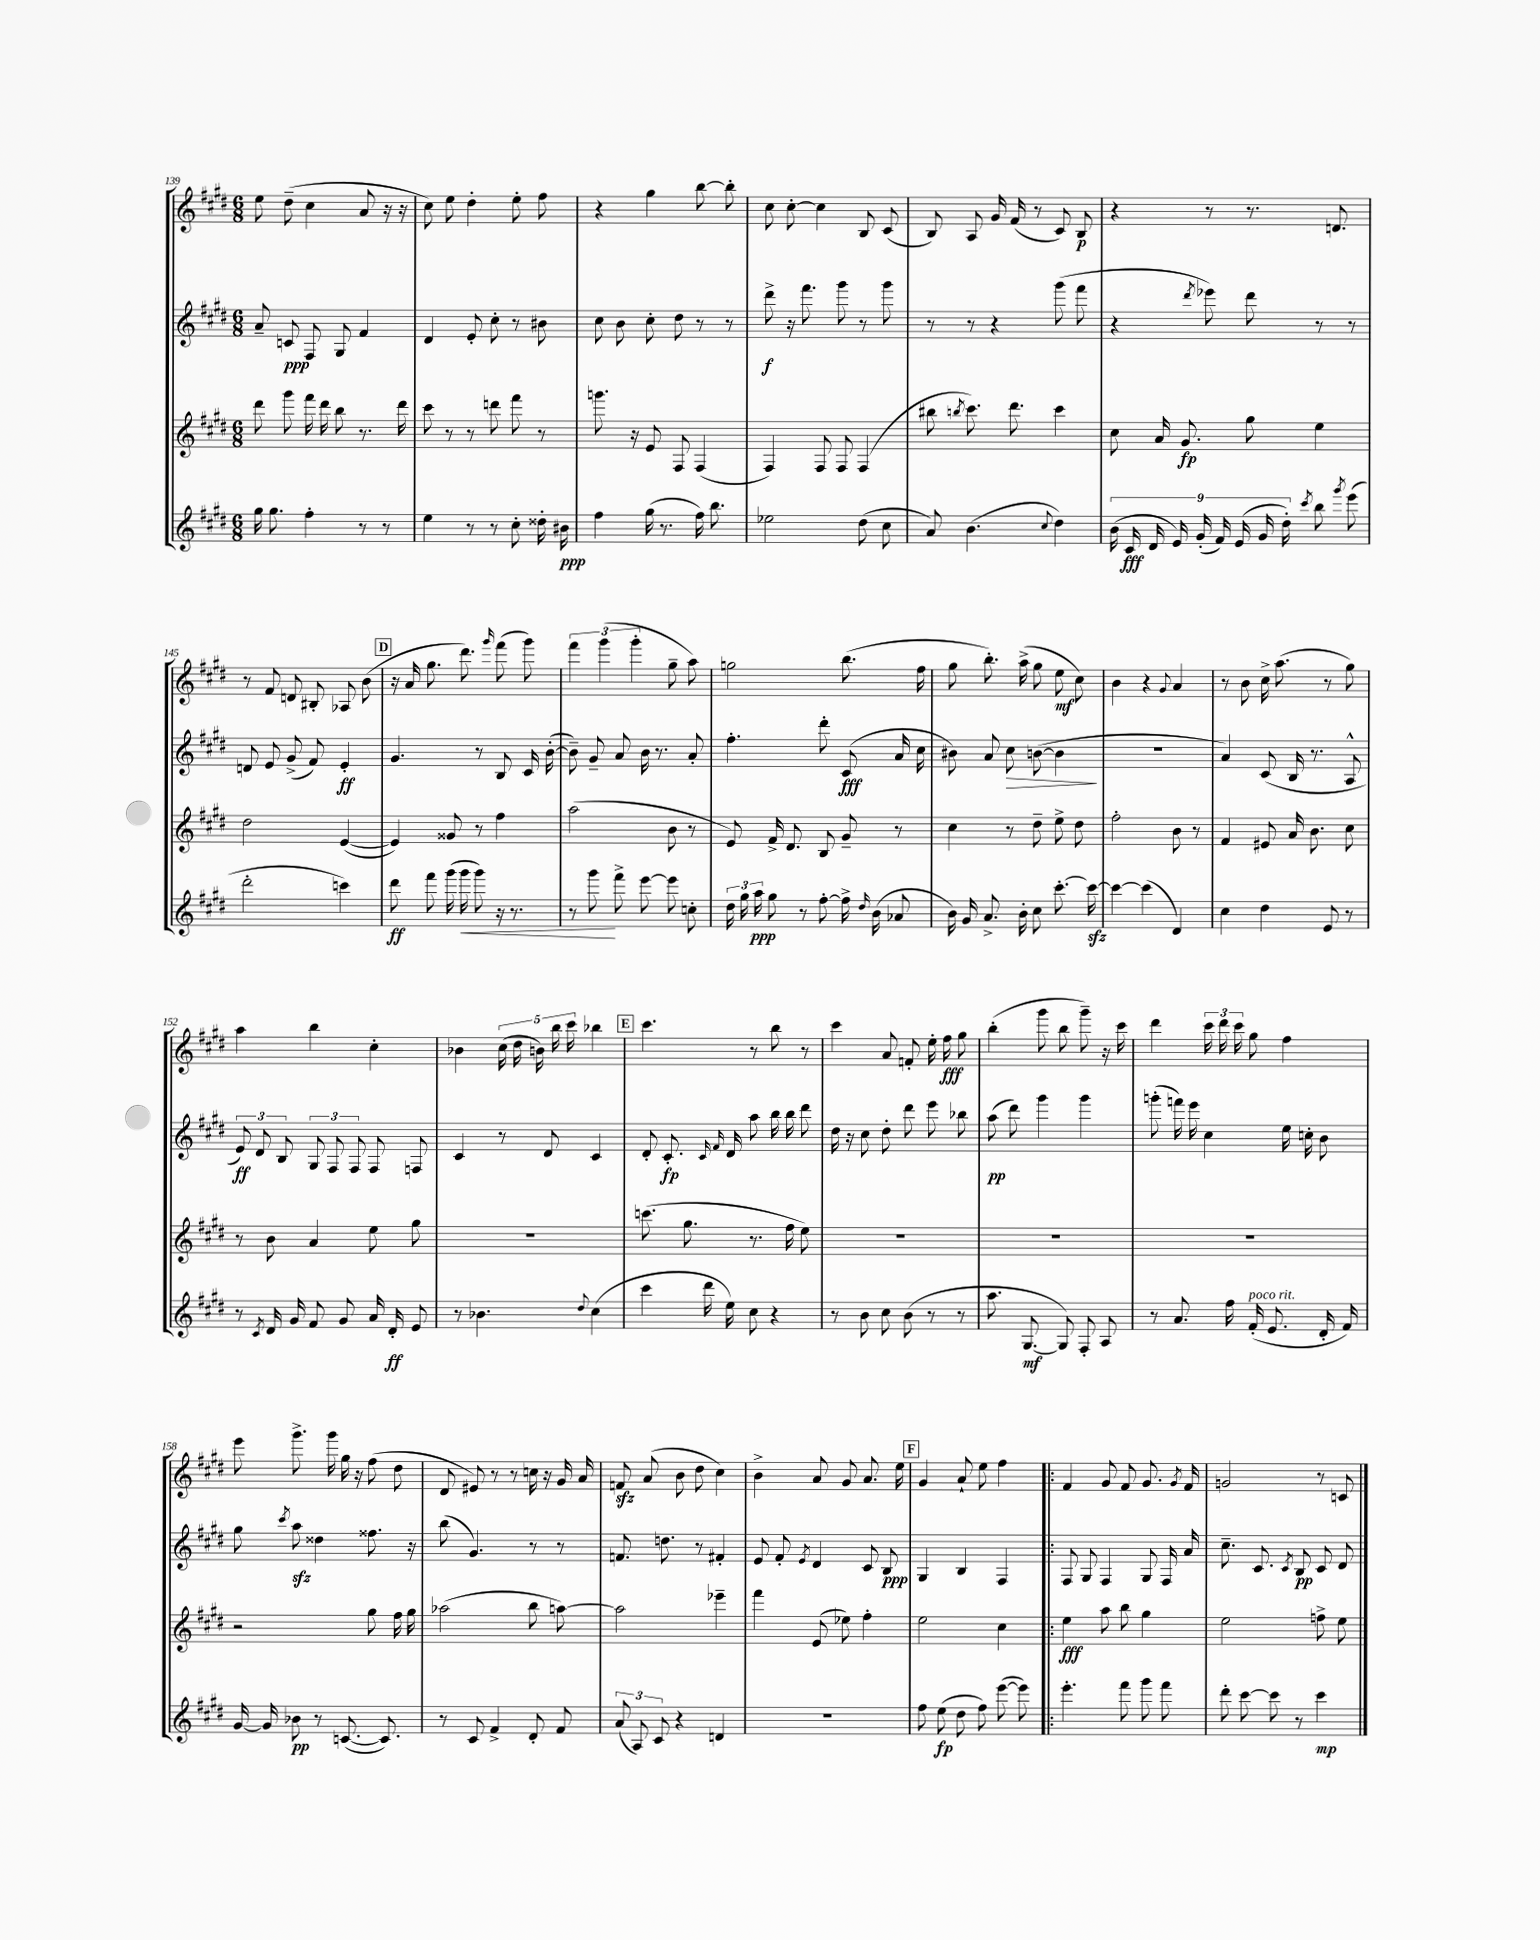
<<
\new StaffGroup <<
\new Staff = "s0" {
    \clef treble \key e \major \numericTimeSignature \time 6/8
    \autoBeamOff e''8 dis''8--( cis''4 a'8 r16 r16 |
    cis''8) e''8 dis''4-. e''8-. fis''8 |
    r4 gis''4 b''8~ b''8-. |
    cis''8 cis''8~-. cis''4 b8 cis'8( |
    b8) a8 gis'16 fis'16( r8 cis'8) b8\p |
    r4 r8 r8. d'8. |
    r8 fis'8 d'8 bis8-. aes8 b'8( |
    \mark \markup { \box "D" } r16 a'16 gis''8. dis'''8.) \grace { gis'''16 } fis'''8( gis'''8) |
    \tuplet 3/2 { fis'''4 gis'''4( gis'''4-. } gis''8-- a''8) |
    g''2 b''8.( fis''16 |
    gis''8 b''8.-.) a''16->( gis''8 e''8\mf cis''8) |
    b'4 r4 \appoggiatura { gis'8 } a'4 |
    r8 b'8 cis''16-> a''8.( r8 gis''8) |
    a''4 b''4 cis''4-. |
    bes'4 \tuplet 5/4 { cis''16( dis''16 b'16) b''16 cis'''16 } bes''4 |
    \mark \markup { \box "E" } cis'''4. r8 b''8 r8 |
    cis'''4 a'8 f'8-. e''16-. fis''16\fff gis''8 |
    b''4-.( gis'''8 b''8 gis'''8--) r16 cis'''16 |
    dis'''4 \tuplet 3/2 { cis'''16 dis'''16 cis'''16 } gis''8 fis''4 |
    e'''8 gis'''8.-> gis'''16 gis''16 r16 fis''8( dis''8 |
    dis'8 eis'8) r8 r8 c''16 r16 gis'16 a'16 |
    f'8\sfz a'8( b'8 dis''8 cis''4) |
    b'4-> a'8 gis'8 a'8. e''16 |
    \mark \markup { \box "F" } gis'4 a'8-! e''8 fis''4 |
    \bar ".|:" fis'4 gis'8 fis'8 gis'8. \acciaccatura { gis'8 } fis'16 |
    g'2 r8 c'8 \bar "|." |
}
\new Staff = "s1" {
    \clef treble \key e \major \numericTimeSignature \time 6/8
    \autoBeamOff a'8-- c'8\ppp fis8 gis8 fis'4 |
    dis'4 e'8-. cis''8-. r8 bis'8 |
    cis''8 b'8 cis''8-. dis''8 r8 r8 |
    dis'''8->\f r16 fis'''8. gis'''8 r8 gis'''8 |
    r8 r8 r4 gis'''8( fis'''8 |
    r4 \acciaccatura { dis'''8 } ees'''8) dis'''8 r8 r8 |
    d'8 e'8 gis'8->( fis'8) e'4-.\ff |
    \mark \markup { \box "D" } gis'4. r8 b8 cis'16 b'16~-.( |
    b'8--) gis'8-- a'8 b'16 r8. a'8-. |
    fis''4.-. dis'''8-. cis'8\fff( a'16 cis''16 |
    bis'8) a'8 cis''8\> b'8~( b'4\! |
    R2. |
    a'4) cis'8( b16 r8. a8-^ |
    \tuplet 3/2 { e'8\ff) dis'8 b8 } \tuplet 3/2 { gis8 fis8 fis8 } fis8 f8 |
    cis'4 r8 dis'8 cis'4 |
    \mark \markup { \box "E" } dis'8-. cis'8.-.\fp \grace { cis'16 fis'16 } dis'16 a''8 b''16 b''16 dis'''8 |
    dis''16 r16 cis''8 dis''8-. dis'''8 e'''8 bes''8 |
    a''8\pp( dis'''8) gis'''4 gis'''4 |
    g'''8-.( f'''16) e'''16 cis''4 e''16 c''16-. b'8 |
    gis''8 \acciaccatura { cis'''8 } a''8\sfz disis''4 fisis''8. r16 |
    b''8( gis'4.) r8 r8 |
    f'8. d''8. r8 fis'4-. |
    e'8 fis'8-. \acciaccatura { e'8 } dis'4 cis'8 b8\ppp |
    \mark \markup { \box "F" } gis4 b4 fis4 |
    \bar ".|:" fis8 gis8 fis4 gis8 fis16 a'16 |
    cis''8.-- cis'8. \acciaccatura { cis'8 } b8\pp cis'8 dis'8 \bar "|." |
}
\new Staff = "s2" {
    \clef treble \key e \major \numericTimeSignature \time 6/8
    \autoBeamOff dis'''8 gis'''8 fis'''16 dis'''16 b''8 r8. dis'''16 |
    cis'''8 r8 r8 d'''8 fis'''8 r8 |
    g'''8. r16 e'8 fis8 fis4( |
    fis4) fis8 fis8 fis4( |
    bis''8 \acciaccatura { b''8 } cis'''8.) dis'''8. cis'''4 |
    cis''8 a'16 gis'8.\fp gis''8 e''4 |
    dis''2 e'4~( |
    \mark \markup { \box "D" } e'4) gisis'8 r8 fis''4 |
    a''2( b'8 r8 |
    e'8) fis'16-> dis'8. b8 gis'8-- r8 |
    cis''4 r8 dis''8-- e''8-> dis''8 |
    fis''2-. b'8 r8 |
    fis'4 eis'8 a'16 b'8. cis''8 |
    r8 b'8 a'4 e''8 gis''8 |
    R2. |
    \mark \markup { \box "E" } c'''8.( gis''8. r8. fis''16 e''8) |
    R2. |
    R2. |
    R2. |
    r2 gis''8 fis''16 gis''16 |
    aes''2( b''8 a''8~) |
    a''2 ees'''4-- |
    fis'''4 e'8( ees''8) fis''4-. |
    \mark \markup { \box "F" } e''2 cis''4 |
    \bar ".|:" e''4\fff a''8 b''8 gis''4 |
    e''2 f''8-> e''8 \bar "|." |
}
\new Staff = "s3" {
    \clef treble \key e \major \numericTimeSignature \time 6/8
    \autoBeamOff gis''16 gis''8. fis''4-. r8 r8 |
    e''4 r8 r8 cis''8-. disis''16-. bis'16\ppp |
    fis''4 gis''16( r8. fis''16) b''8. |
    ees''2 dis''8( cis''8 |
    a'8) b'4.( \appoggiatura { cis''8 } dis''4) |
    \tuplet 9/8 { b'16( cis'16\fff dis'16 e'16) gis'16-.( fis'16) e'16( gis'16 dis''16-.) } \acciaccatura { cis'''8 } b''8 \acciaccatura { gis'''8 } e'''8( |
    dis'''2-. c'''4) |
    \mark \markup { \box "D" } dis'''8\ff fis'''8 gis'''16( gis'''16\< gis'''8) r16 r8. |
    r8 gis'''8\! fis'''8-> e'''8~ e'''8 c''8-. |
    \tuplet 3/2 { dis''16 gis''16 a''16\ppp } gis''8 r8 fis''8~-. fis''16-> \grace { dis''16 } b'16( aes'8 |
    b'16) gis'16 a'8.-> b'16-. cis''8 cis'''8.~-. cis'''16~\sfz |
    cis'''4~ cis'''4( dis'4) |
    cis''4 dis''4 e'8 r8 |
    r8 \acciaccatura { cis'8 } dis'16 gis'16 fis'8 gis'8 a'16 dis'16-.\ff e'8 |
    r8 bes'4. \appoggiatura { dis''8 } cis''4( |
    \mark \markup { \box "E" } cis'''4 dis'''16 e''16) cis''8 r4 |
    r8 b'8 cis''8 b'8( r8 r8 |
    a''8. gis8.~\mf gis8) fis8-. a8 |
    r8 a'8. fis''16 fis'16-.^\markup { \italic "poco rit." }( e'8. dis'16-. fis'16) |
    gis'16~ gis'16 bes'8\pp r8 c'8.~( c'8.) |
    r8 cis'8 fis'4-> dis'8-. fis'8 |
    \tuplet 3/2 { a'8( a8) cis'8 } r4 d'4 |
    R2. |
    \mark \markup { \box "F" } fis''8 e''8\fp( dis''8 fis''8) e'''8~( e'''8) |
    \bar ".|:" e'''4.-. fis'''8 gis'''8 fis'''8 |
    dis'''8-. cis'''8~ cis'''8 r8 cis'''4\mp \bar "|." |
}
>>
>>
\layout { \context { \Score currentBarNumber = #139 } }
